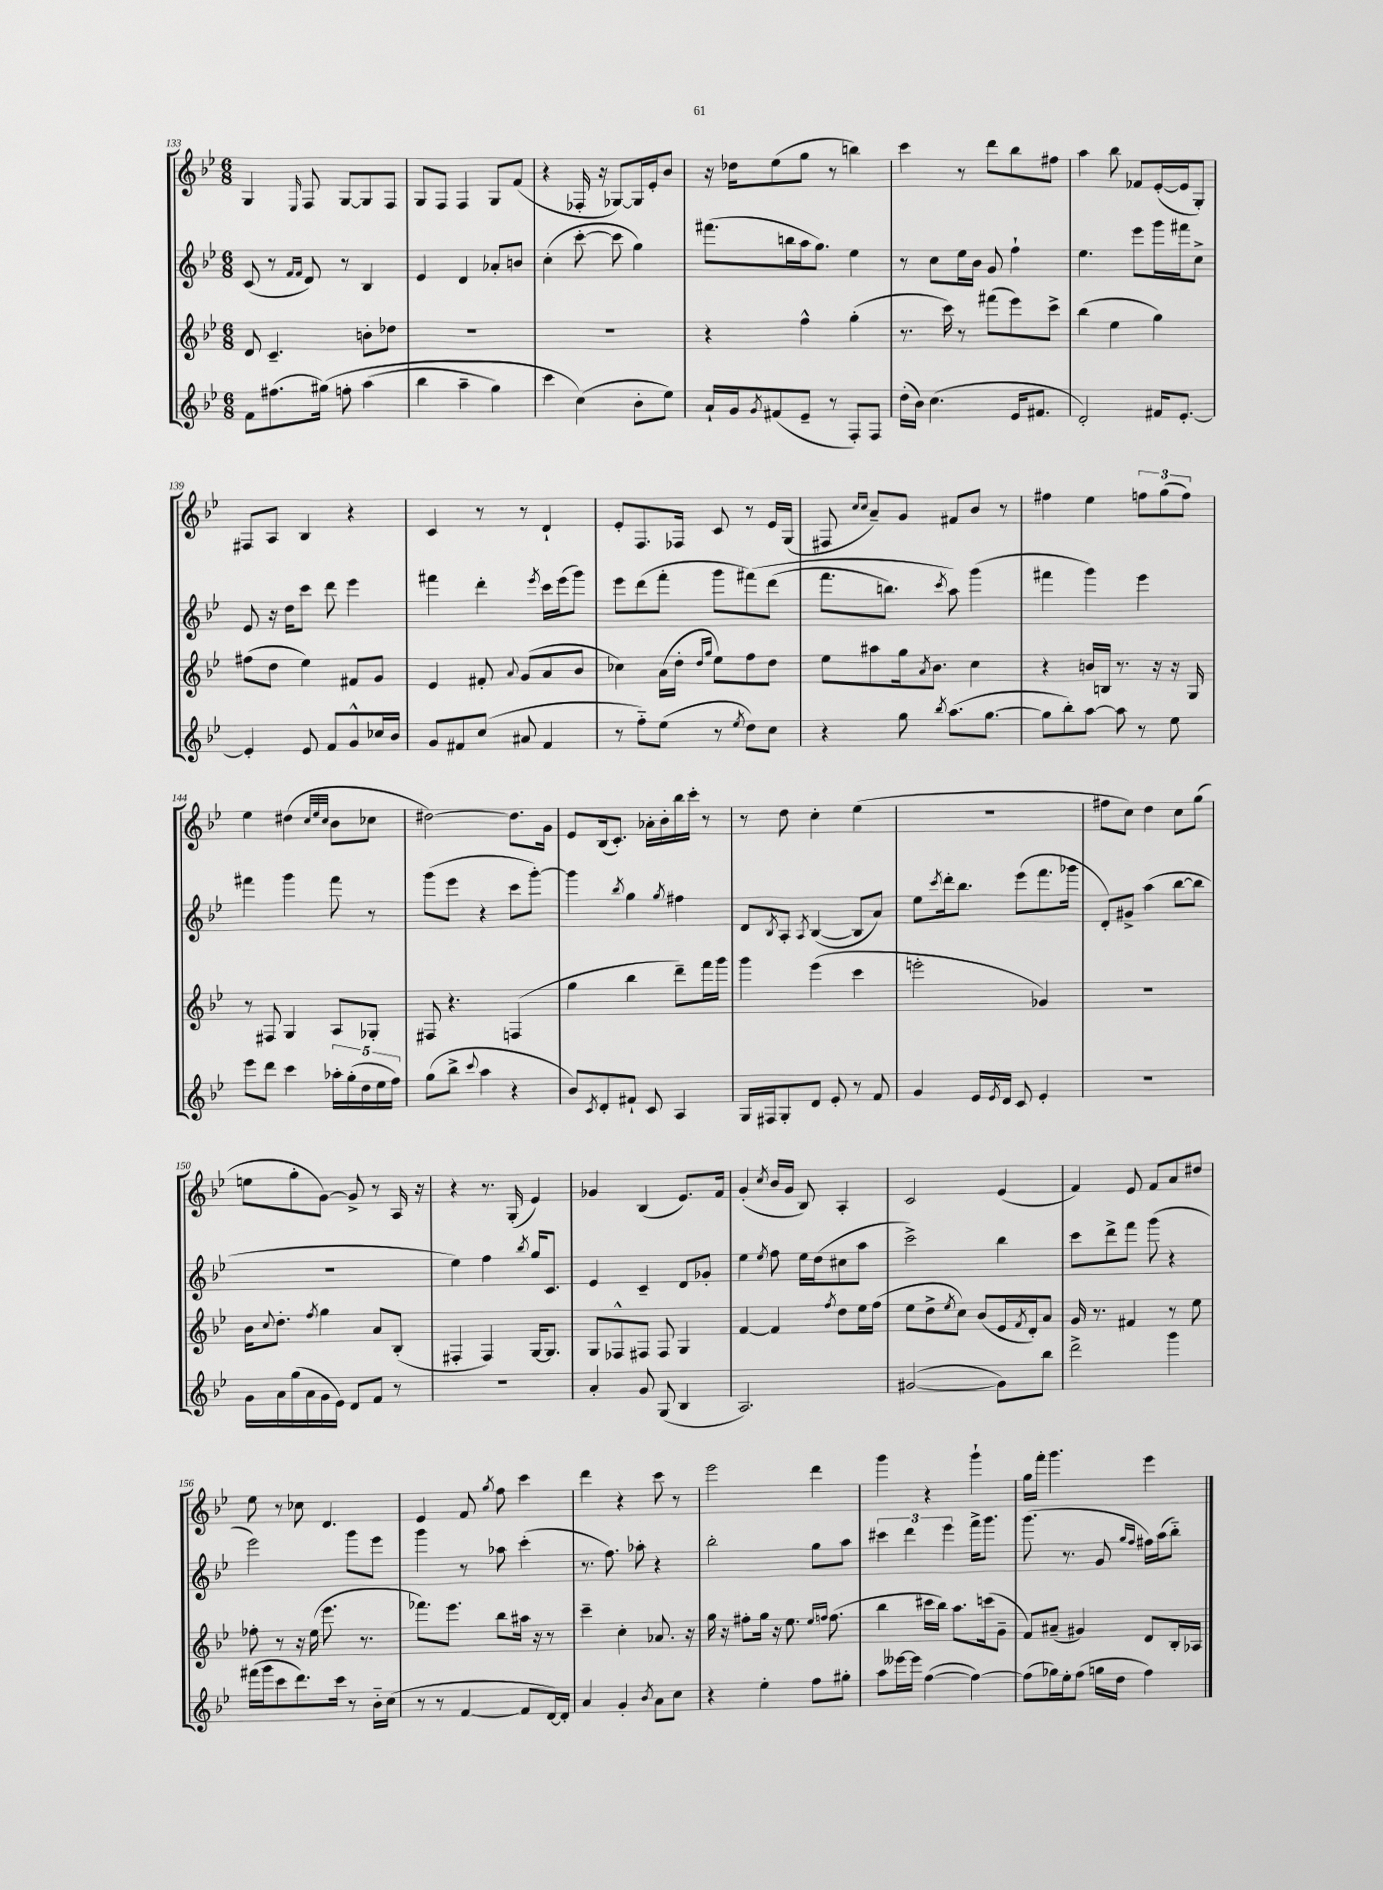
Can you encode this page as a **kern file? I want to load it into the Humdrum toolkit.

**kern	**kern	**kern	**kern
*staff4	*staff3	*staff2	*staff1
*clefG2	*clefG2	*clefG2	*clefG2
*k[b-e-]	*k[b-e-]	*k[b-e-]	*k[b-e-]
*M6/8	*M6/8	*M6/8	*M6/8
8f	8d	(8c	4G
(8.ff#	4.c~	8r	.
.	.	16qqf	.
.	.	16qqf	16qqE-
.	.	8d)	8F
&(16gg#)	.	.	.
8ff'	.	8r	[8G
(4aa	8b'	4B-	8G]
.	8dd-	.	8F
=	=	=	=
4bb-	2.r	4e-	8G
.	.	.	8F
4aa~	.	4d	4F
4gg)	.	8a-'	8G
.	.	8b	(8f
=	=	=	=
4ccc	2.r	(4cc'	4r
(4cc&)	.	[8ccc'	16F-'
.	.	.	16r
.	.	8ccc]	[8G-)
8b-'	.	4gg)	16G-]
.	.	.	16e-'
8ee-)	.	.	8b-
=	=	=	=
16a`	4r	(8.fff#	16r
16g	.	.	16dd-
8qg	.	.	.
(8f#	.	.	(8ee-
.	.	16bb	.
8e-~	4ff^^	16aa	8gg
.	.	8.gg)	.
8r	.	.	8r
8F')	(4gg'	4ee-	4bb)
8F	.	.	.
=	=	=	=
(16dd'	8.r	8r	4ccc
16b-)	.	.	.
(4.cc	.	8cc	.
.	16ccc)	.	.
.	8r	16ee-	8r
.	.	16b-	.
.	(8fff#	8g	8ddd
16e-	8eee-)	4ff`	8bb-
8.f#	.	.	.
.	8ccc^	.	8ff#
=	=	=	=
2d')	(4bb-	4.ee-	4aa
.	4ee-	.	8bb-
.	.	8eee-	8f-
16f#	4gg)	16ggg	([16e-'
[8.e-'	.	16fff#	16e-]
.	.	8cc^	8G')
=	=	=	=
4e-']	(8ff#	8e-	8F#
.	8dd	16r	8A
.	.	16dd	.
8e-	4ee-)	8ccc	4B-
8f	.	8ddd	.
8g^^	8f#	4eee-	4r
16cc-	8g	.	.
16b-	.	.	.
=	=	=	=
8g	4e-	4fff#	4c
8f#	.	.	.
(8cc	8f#'	4ddd'	8r
.	8qqa	.	.
8a#	(8g	.	8r
.	.	8qeee-	.
4f#	8a	16ccc	4d`
.	.	(16eee-	.
.	8b-	8ggg)	.
=	=	=	=
8r	4cc-)	8eee-	8e-'
8ff'~)	.	(8ddd	8.F
(8ee-	(16a	8fff'	.
.	16dd'	.	16F-
.	16qqdd	.	.
.	16qqgg	.	.
8r	8ee-)	8ggg	8c
8qee-	.	.	.
8dd)	8ff	&(8fff#)	8r
8cc	8dd	(8ddd	16e-
.	.	.	(16G
=	=	=	=
4r	8ee-	8.fff	8F#
.	.	.	16qqcc
.	.	.	16qqcc
.	8aa#	.	8a~)
.	.	8.bb)	.
8gg	16gg	.	8g
.	8qa	.	.
.	8.b-	.	.
8qbb-	.	8qccc	.
(8.aa	.	8aa&)	8f#
.	4cc	(4ggg	8b-
[8.gg	.	.	.
.	.	.	8r
=	=	=	=
8gg]	4r	4fff#	4ff#
8bb-')	.	.	.
[8aa	16b	4ggg)	4ee-
.	16B	.	.
8aa]	8.r	.	.
8r	.	4eee-	12ff
.	16r	.	.
.	.	.	(12gg
8ee-	16r	.	.
.	.	.	12ff)
.	16G	.	.
=	=	=	=
8eee-	8r	4fff#	4ee-
8ddd	8F#	.	.
4ccc	4G	4ggg	(4dd#
.	.	.	32qqcc
.	.	.	32qqee-
.	.	.	32qqcc
20aa-'	8A	8fff#	8b-
(20gg'	.	.	.
20dd	.	.	.
.	8G-'	8r	8cc-
20ee-	.	.	.
20ff)	.	.	.
=	=	=	=
(8gg	8F#	(8ggg	[2dd#)
8bb-^	4.r	8eee-	.
8qqccc	.	.	.
4aa	.	4r	.
4r	(4F	8ccc	8.dd#]
.	.	[8ggg')	.
.	.	.	16g
=	=	=	=
8b-)	4gg	4ggg]	8e-
8qc	.	.	.
8d'	.	.	(16B-
.	.	.	8.c')
.	.	8qbb-	.
8f#`	4bb-	4gg	.
8c	.	.	16a-'
.	.	.	16b-'
.	.	8qgg	.
4A	8ddd~)	4ff#	16bb-
.	.	.	16ccc'
.	16fff	.	8r
.	16ggg	.	.
=	=	=	=
16G	4ggg	8d	8r
16F#	.	.	.
.	.	8qB-	.
8G'	.	8A'	8dd
.	.	8qA	.
8d	(4eee-	([4B-	4cc'
8e-'	.	.	.
8r	4ccc	8B-]	(4ee-
8f	.	8a)	.
=	=	=	=
4g	2eee'	8ee-	2.r
.	.	8qccc	.
.	.	16ddd'	.
.	.	8.bb-	.
16e-	.	.	.
8qe-	.	.	.
16d	.	.	.
8c	.	(8eee-	.
4e-'	4g-)	8.fff	.
.	.	16ggg-	.
=	=	=	=
2.r	2.r	8d')	8ff#
.	.	8g#^	8cc)
.	.	(4aa	4dd
.	.	[8bb-	8cc
.	.	8bb-]	(8gg
=	=	=	=
16g	16b-	2.r	8ee
.	8qqcc	.	.
16a	8.dd'	.	.
(16gg	.	.	8gg'
16a	.	.	.
.	8qff	.	.
16g	4gg	.	[8g)
16e-)	.	.	.
8d	.	.	8g^]
8f	8a	.	8r
8r	(8B-'	.	16A
.	.	.	16r
=	=	=	=
2.r	4F#'	4ee-)	4r
.	4F#)	4ff	8.r
.	.	.	(16G'
.	.	8qbb-	.
.	[16G	16gg	4e-)
.	8.G]	8.c	.
=	=	=	=
4a'	8G	4e-	4g-
.	8F-^^	.	.
8g	8F#	4c~	(4B-
(8G	8F#	.	.
4B-	4G	8d	8.e-)
.	.	8g-'	.
.	.	.	16f
=	=	=	=
2.A)	[4f	4ee-	(4g'
.	.	8qee-	8qcc
.	4f]	8ff	16b-
.	.	.	16g
.	.	16ee-	8B-)
.	.	(16dd	.
.	8qff	.	.
.	8dd	8cc#	4A'
.	16ee-	8aa	.
.	(16ff	.	.
=	=	=	=
([2g#	8ee-	2ccc^)	2c
.	8dd^	.	.
.	8qee-	.	.
.	8cc)	.	.
.	(8b-	.	.
8g#])	16e-	4bb-	(4e-
.	8qf	.	.
.	16d')	.	.
8bb-	8a	.	.
=	=	=	=
2ddd^	16g	8ccc	4f)
.	8.r	.	.
.	.	8ddd^	.
.	4f#	8fff	8e-
.	.	(8ggg	8f
4ggg	8r	4r	8a
.	8ee-	.	8dd#
=	=	=	=
(16fff#	8ff-'	2eee-)	8ee-
16ggg	.	.	.
8ccc	8r	.	8r
8.ddd)	16r	.	8cc-
.	(16ee-	.	.
.	8.eee-	.	4.d
16ccc	.	.	.
8r	.	8ggg	.
.	8.r	.	.
16b-'~	.	8eee-	.
(16cc	.	.	.
=	=	=	=
8r	8.fff-)	4ggg	4e-
8r	.	.	.
.	8.eee-	.	.
[4f	.	8r	8f
.	.	.	8qgg
.	8bb-	8aa-	8ff
8f]	16aa#	(4ccc'	4ccc
.	16r	.	.
[16d)	8r	.	.
16d']	.	.	.
=	=	=	=
4a	4ccc~	8.r	4ddd
.	.	8.ff)	.
4g'	4cc'	.	4r
.	.	8aa-'	.
8qb-	.	.	.
8a	8.a-	4r	8ccc
8cc	.	.	8r
.	16r	.	.
=	=	=	=
4r	16gg	2bb-'	2eee-
.	16r	.	.
.	8ff#'	.	.
4ee-'	16gg	.	.
.	16r	.	.
.	8.ee-	.	.
8ff	.	8gg	4ddd
.	16qqee-	.	.
.	16qqff	.	.
.	(8.ff	.	.
8gg#'	.	8aa	.
=	=	=	=
8aa	4bb-	6ccc#	4ggg
[16eee--	.	.	.
.	.	6ddd	.
16eee--]	.	.	.
([4ff	16ccc#	.	4r
.	16bb-)	.	.
.	.	6eee-	.
.	8.aa	.	.
4ff_)	.	16fff^	4ggg`
.	(16ccc	8.ggg	.
.	8g~	.	.
=	=	=	=
(8ff]	8f)	(8.ggg	16gg
.	.	.	16fff'
16gg-)	(8a#~	.	4.ggg
16ee-'	.	8.r	.
(8ff	4g#)	.	.
16gg	.	8g	.
16dd	.	.	.
.	.	16qqgg	.
.	.	16qqff	.
4ff)	8d	16ff#)	4eee-
.	.	(16aa	.
.	16B-'	8bb-'~)	.
.	16A-	.	.
==	==	==	==
*-	*-	*-	*-
